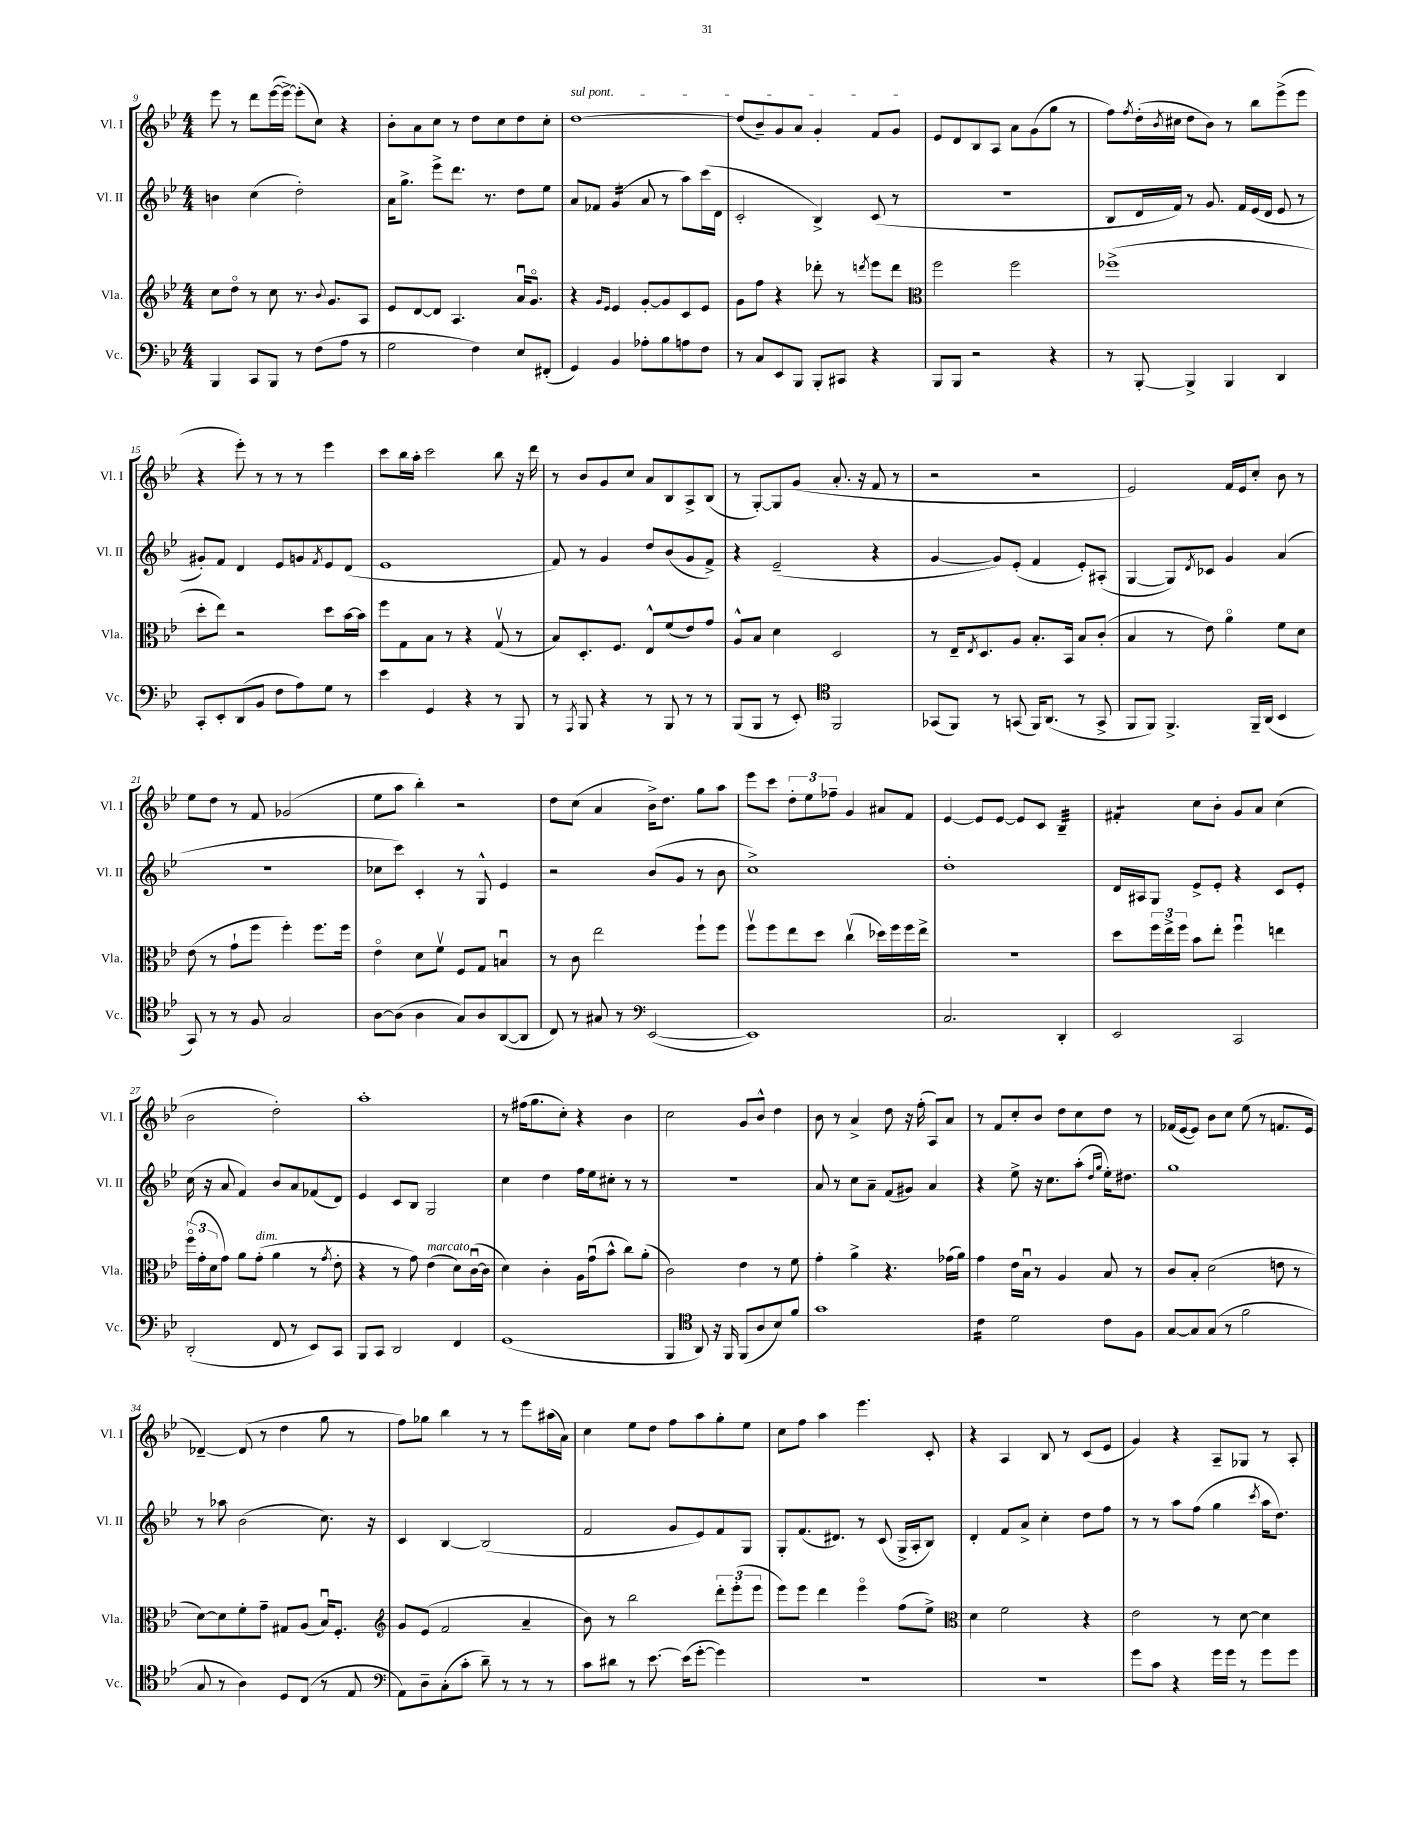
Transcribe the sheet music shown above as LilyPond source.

<<
\new StaffGroup <<
\new Staff = "s0" \with { instrumentName = "Vl. I" shortInstrumentName = "Vl. I" } {
    \clef treble \key bes \major \numericTimeSignature \time 4/4
    ees'''8 r8 d'''8 ees'''16~( ees'''16~->) ees'''8-.( c''8) r4 |
    bes'8-. a'8 c''8 r8 d''8 c''8 d''8 c''8-. |
    \once \override TextSpanner.bound-details.left.text = \markup { \italic "sul pont." } d''1~\startTextSpan |
    d''8( bes'8--) g'8 a'8 g'4-. f'8 g'8\stopTextSpan |
    ees'8 d'8 bes8 a8 a'8 g'8( g''8 r8 |
    f''8) \acciaccatura { f''8 } d''16-.( \acciaccatura { bes'8 } cis''16 d''8 bes'8) r8 bes''8 ees'''8->( ees'''8 |
    r4 ees'''8-.) r8 r8 r8 ees'''4 |
    c'''8 bes''16 a''16-. c'''2 bes''8 r16 d'''16 |
    r8 bes'8 g'8 c''8 a'8 bes8 a8-> bes8( |
    r8 g8~-.) g8 g'8( a'8.-. r16 f'8 r8 |
    r2 r2 |
    ees'2) f'16 ees'16 c''8-. bes'8 r8 |
    ees''8 d''8 r8 f'8 ges'2( |
    ees''8 a''8 bes''4-.) r2 |
    d''8 c''8( a'4 bes'16->) d''8. g''8 a''8 |
    ees'''8 c'''8 \tuplet 3/2 { d''8-. ees''8 fes''8-- } g'4 ais'8 f'8 |
    ees'4~ ees'8 ees'8~ ees'8 c'8 bes4:32-- |
    fis'4:8-. c''8 bes'8-. g'8 a'8 c''4( |
    bes'2 d''2-.) |
    a''1-. |
    r8 fis''16( g''8. c''8-.) r4 bes'4 |
    c''2 g'8 bes'8-^ d''4 |
    bes'8 r8 a'4-> d''8 r16 f''16-.( a8) a'8 |
    r8 f'8 c''8-. bes'8 d''8 c''8 d''8 r8 |
    fes'16( ees'16~ ees'8) bes'8 c''8 ees''8( r8 f'8. ees'16 |
    des'4~--) des'8( r8 d''4 g''8 r8 |
    f''8) ges''8 bes''4 r8 r8 ees'''8 ais''16( a'16) |
    c''4 ees''8 d''8 f''8 a''8 g''8-. ees''8 |
    c''8 f''8 a''4 ees'''4. c'8-. |
    r4 a4 bes8 r8 c'8( ees'8 |
    g'4) r4 a8-- ges8 r8 a8-. \bar "|." |
}
\new Staff = "s1" \with { instrumentName = "Vl. II" shortInstrumentName = "Vl. II" } {
    \clef treble \key bes \major \numericTimeSignature \time 4/4
    b'4 c''4( d''2-.) |
    a'16 g''8.-> ees'''8-> d'''8. r8. d''8 ees''8 |
    a'8 fes'8 g'4:16( a'8 r8 a''8) c'''16( d'16 |
    c'2-. bes4->) c'8( r8 |
    R1 |
    bes8 d'16 f'16) r8 g'8. f'16 ees'16( d'16 ees'8 r8 |
    gis'8-.) f'8 d'4 ees'8 g'8 \acciaccatura { f'8 } ees'8 d'8( |
    ees'1 |
    f'8) r8 g'4 d''8 bes'8( g'8 f'8->) |
    r4 ees'2--( r4 |
    g'4~ g'8) ees'8-.( f'4 ees'8-.) ais8-.( |
    g4~ g8) \acciaccatura { d'8 } ces'8 g'4 a'4( |
    R1 |
    ces''8 c'''8) c'4-. r8 g8-^ ees'4 |
    r2 bes'8( g'8 r8 bes'8 |
    c''1->) |
    d''1-. |
    d'16 ais16 g8 ees'8-> ees'8-. r4 c'8 ees'8-. |
    c''16( r16 a'8 f'4) bes'8 a'8 fes'8( d'8) |
    ees'4 c'8 bes8 g2 |
    c''4 d''4 f''16 ees''16 cis''8-. r8 r8 |
    r1 |
    a'8 r8 c''8 a'8-- f'8( gis'8) a'4 |
    r4 ees''8-> r16 c''8. a''8-.( \grace { d''16 g''16 } ees''16-.) dis''8. |
    g''1 |
    r8 aes''8 bes'2( c''8.) r16 |
    c'4 bes4~ bes2( |
    f'2 g'8 ees'8) f'8 g8 |
    g8-. f'8.( dis'8.) r8 c'8( g16-> a16-. bes8) |
    d'4-. f'8 a'8-> c''4-. d''8 f''8 |
    r8 r8 a''8 f''8( g''4 \acciaccatura { c'''8 } a''16 d''8.) \bar "|." |
}
\new Staff = "s2" \with { instrumentName = "Vla." shortInstrumentName = "Vla." } {
    \clef treble \key bes \major \numericTimeSignature \time 4/4
    c''8 d''8\flageolet r8 c''8 r8. \appoggiatura { bes'8 } g'8. a8 |
    ees'8 d'8~ d'8 a4. a'16\downbow g'8.\flageolet |
    r4 \grace { g'16 ees'16 } ees'4 g'8~-. g'8 c'8 ees'8 |
    g'8 f''8 r4 des'''8-. r8 \acciaccatura { d'''8 } ees'''8 d'''8 |
    \clef alto f''2 f''2 |
    fes''1->( |
    d''8-. ees''8) r2 d''8 bes'16~ bes'16 |
    f''8 g8 bes8 r8 r4 g8\upbow( r8 |
    bes8) d8.-. f8. ees8-^ f'8( ees'8) g'8 |
    a8-^ bes8 d'4 d2 |
    r8 ees16-- \acciaccatura { ees8 } d8. a8 bes8.-. bes,16 bes8 c'8-.( |
    bes4 r8 ees'8) a'4\flageolet f'8 d'8 |
    ees'8( r8 g'8-! f''8 f''4-.) f''8. f''16 |
    ees'4\flageolet d'8 f'8\upbow f8 g8 b4\downbow |
    r8 c'8 ees''2 f''8-! f''8 |
    f''8\upbow f''8 ees''8 d''8 c''4\upbow( des''16) f''16 f''16 ees''16-> |
    R1 |
    d''8 \tuplet 3/2 { f''16 ees''16-> f''16 } bes'8 ees''8-. f''4\downbow e''4 |
    \tuplet 3/2 { f''16\flageolet( g'16-. d'16 } g'8) a'8 g'8-.^\markup { \italic "dim." }( a'4 r8 \acciaccatura { g'8 } ees'8-. |
    r4 r8 g'8) ees'4^\markup { \italic "marcato" }( d'8) c'16~\downbow( c'16 |
    d'4) c'4-. a16 g'16\downbow( bes'8-^ c''8) a'8-.( |
    c'2) ees'4 r8 f'8 |
    g'4-. a'4-> r4. ges'16( a'16) |
    g'4 ees'16 bes16\downbow r8 a4 bes8 r8 |
    c'8 bes8-. d'2( e'8 r8 |
    d'8~) d'8 f'8-. g'8-- gis8 a8( bes16\downbow) f8.-. |
    \clef treble g'8 ees'8( f'2 a'4-- |
    bes'8) r8 bes''2 \tuplet 3/2 { d'''8-. ees'''8-.( ees'''8 } |
    ees'''8) ees'''8 d'''4 ees'''4\flageolet f''8( ees''8->) |
    \clef alto d'4 f'2 r4 |
    ees'2 r8 d'8~ d'4 \bar "|." |
}
\new Staff = "s3" \with { instrumentName = "Vc." shortInstrumentName = "Vc." } {
    \clef bass \key bes \major \numericTimeSignature \time 4/4
    bes,,4 c,8 bes,,8 r8 f8( a8 r8 |
    g2 f4) ees8 fis,8-.( |
    g,4) bes,4 aes8-. bes8 a8 f8 |
    r8 c8 ees,8 bes,,8 bes,,8-. cis,8 r4 |
    bes,,8 bes,,8 r2 r4 |
    r8 bes,,8~-. bes,,4-> bes,,4 d,4 |
    c,8-. ees,8-. d,8( bes,8 f8 a8) g8 r8 |
    ees'4 g,4 r4 r8 bes,,8 |
    r8 \acciaccatura { a,,8 } bes,,8 r4 r8 bes,,8 r8 r8 |
    bes,,8( bes,,8 r8 ees,8-.) \clef tenor f,2 |
    ges,8( f,8) r8 g,8( f,16) a,8.( r8 g,8-> |
    f,8 f,8) f,4.-> f,16-- a,16( bes,4 |
    g,8) r8 r8 f8 g2 |
    a8~ a8( a4 g8) a8 a,8~( a,8 |
    c8) r8 gis8 r8 \clef bass ees,2~( |
    ees,1) |
    c2. d,4-. |
    ees,2 c,2 |
    d,2-.( f,8 r8 ees,8) c,8 |
    bes,,8 c,8 d,2 f,4 |
    g,1( |
    bes,,4 \clef tenor a,8) r16 f,16 f,8( a8 bes8) f'8 |
    g'1 |
    c'4:16 d'2 c'8 f8 |
    g8~ g8 g8( r8 f'2 |
    g8 r8 a4) d8 c8( r8 ees8 |
    \clef bass a,8) d8-- c8-.( c'8-. d'8--) r8 r8 r8 |
    c'8 dis'8 r8 ees'8.~ ees'16( g'8~-. g'4) |
    R1 |
    R1 |
    g'8 c'8 r4 g'16 g'16 r8 g'8 g'8 \bar "|." |
}
>>
>>
\layout { \context { \Score currentBarNumber = #9 } }
